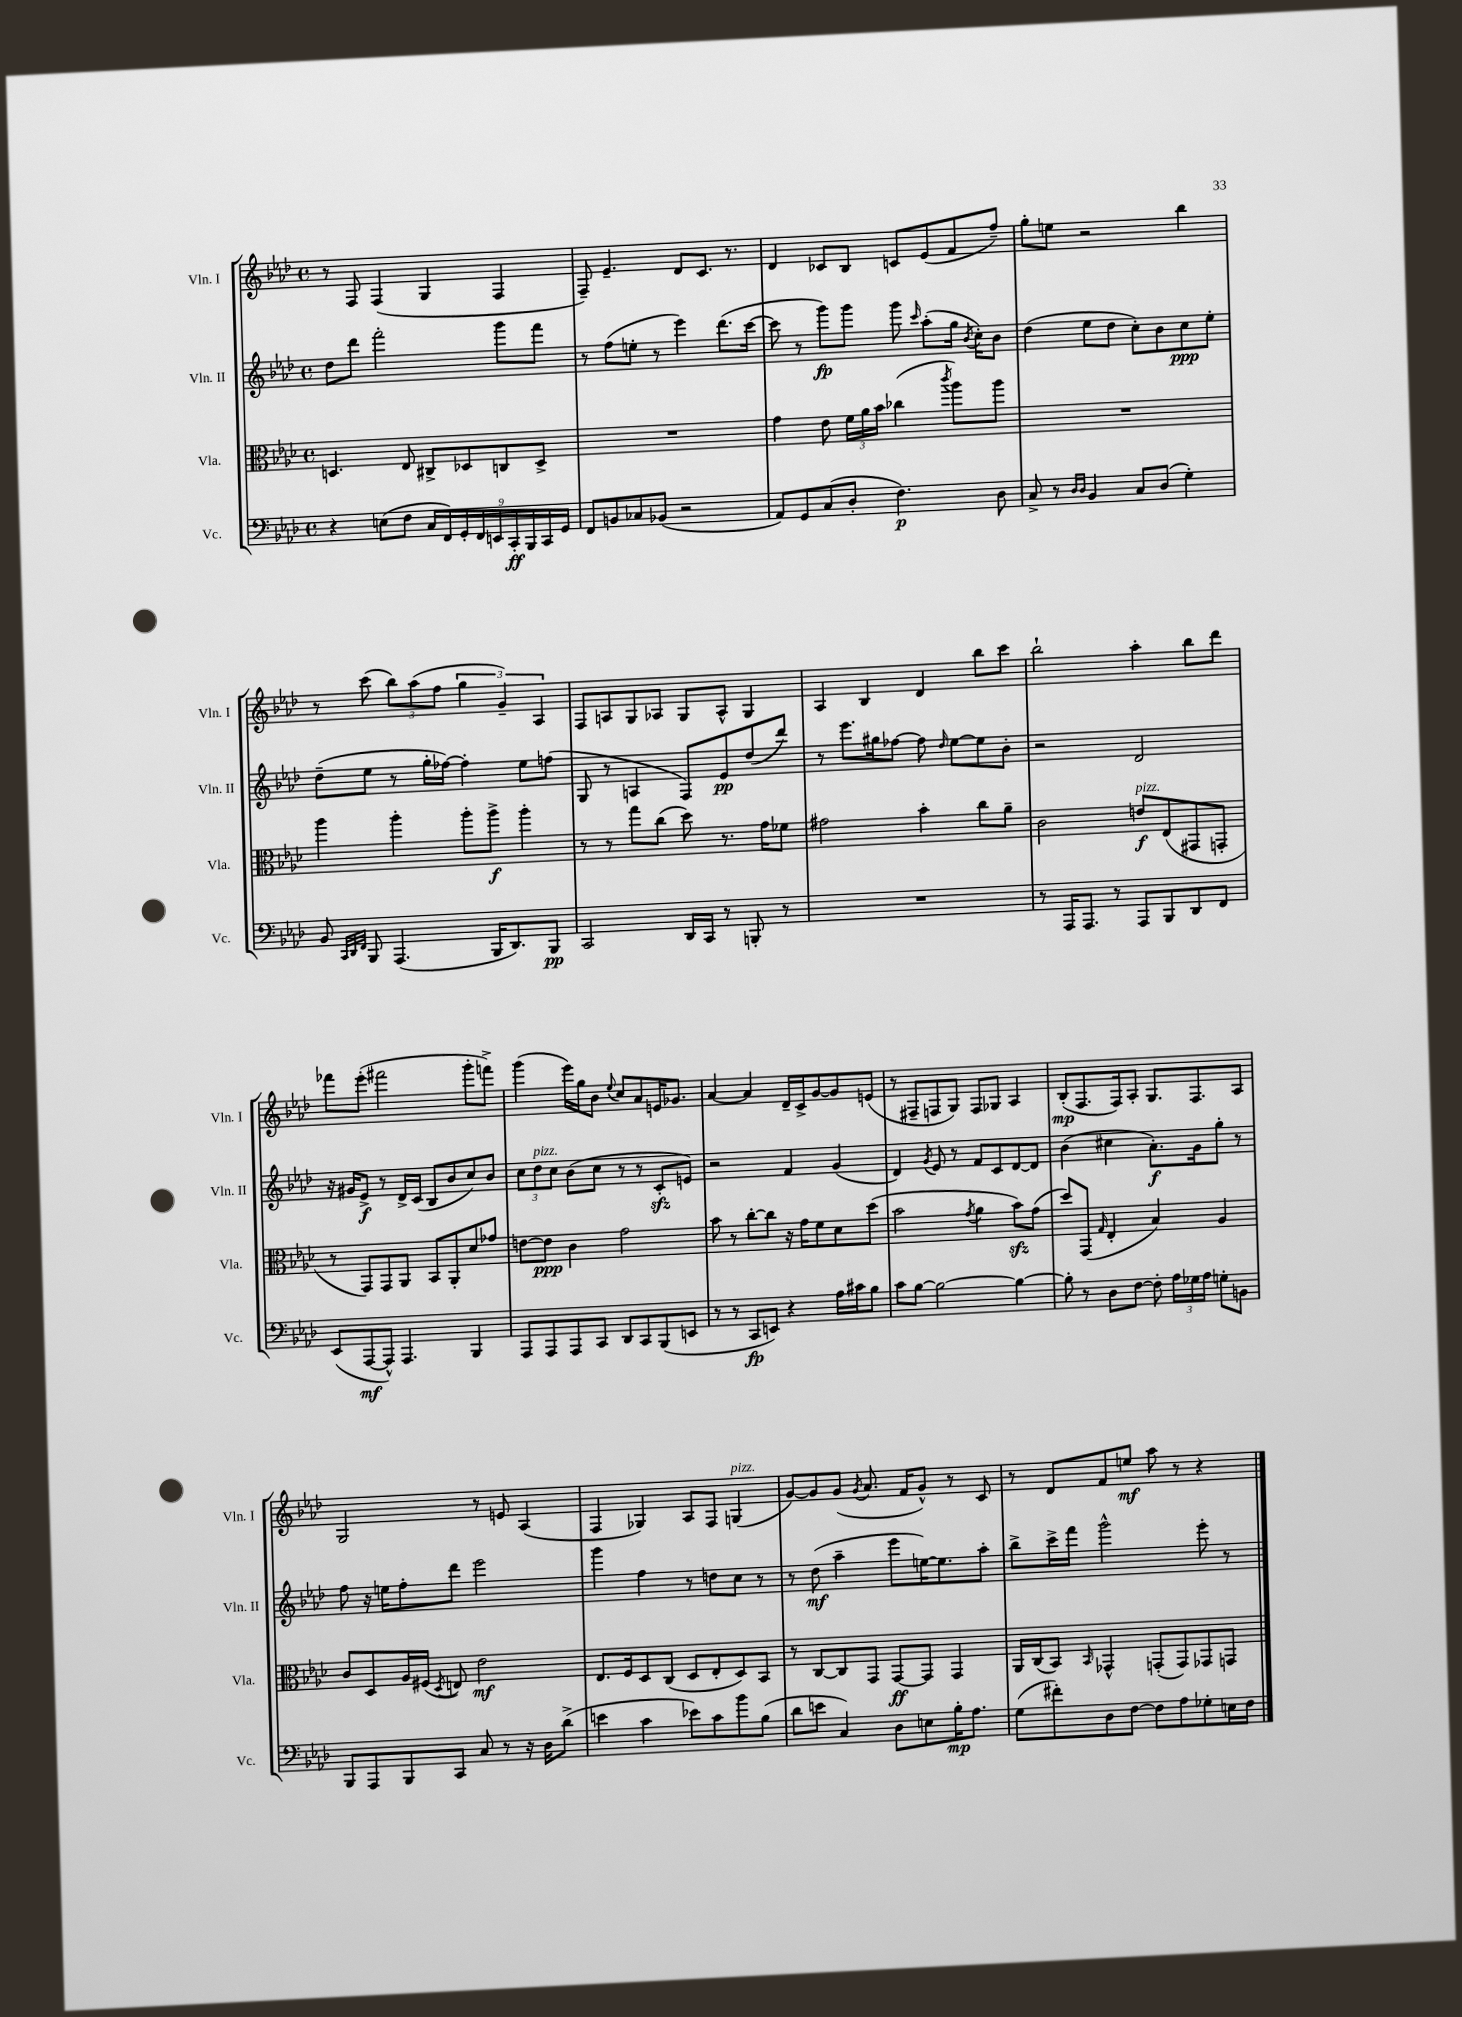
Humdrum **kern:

**kern	**dynam	**kern	**dynam	**kern	**dynam	**kern	**dynam
*part4	*part4	*part3	*part3	*part2	*part2	*part1	*part1
*staff4	*staff4	*staff3	*staff3	*staff2	*staff2	*staff1	*staff1
*I"Vc.	*	*I"Vla.	*	*I"Vln. II	*	*I"Vln. I	*
*I'Vc.	*	*I'Vla.	*	*I'Vln. II	*	*I'Vln. I	*
*clefF4	*	*clefC3	*	*clefG2	*	*clefG2	*
*k[b-e-a-d-]	*	*k[b-e-a-d-]	*	*k[b-e-a-d-]	*	*k[b-e-a-d-]	*
*M4/4	*	*M4/4	*	*M4/4	*	*M4/4	*
*met(c)	*	*met(c)	*	*met(c)	*	*met(c)	*
=75	=75	=75	=75	=75	=75	=75	=75
4r	.	4.Dn/	.	8dd-\L	.	8r	.
.	.	.	.	8ddd-\J	.	8F/	.
(8En\L	.	.	.	2fff'\	.	(4F/	.
8F\J	.	8E-/	.	.	.	.	.
18C/LL	.	8C#X^/L	.	.	.	4G/	.
18FF/)	.	.	.	.	.	.	.
18GG'/	.	.	.	.	.	.	.
.	.	8D-X/	.	.	.	.	.
18FF/	.	.	.	.	.	.	.
18EEn/	.	.	.	.	.	.	.
.	.	8Cn/	.	8ggg\L	.	4F/	.
18CC'/	ff	.	.	.	.	.	.
18BBB-/	.	.	.	.	.	.	.
.	.	8D-^/J	.	8fff\J	.	.	.
18CC/	.	.	.	.	.	.	.
18GG/JJ	.	.	.	.	.	.	.
=76	=76	=76	=76	=76	=76	=76	=76
8FF/L	.	1r	.	8r	.	8F~/)	.
8BBn/	.	.	.	(8ff\L	.	4.e-~/	.
8C-X/	.	.	.	8een'\J	.	.	.
(8BB-X/J	.	.	.	8r	.	.	.
2r	.	.	.	4eee-\)	.	8d-/L	.
.	.	.	.	.	.	8.c/J	.
.	.	.	.	(8.ddd-\L	.	.	.
.	.	.	.	.	.	8.r	.
.	.	.	.	[16ccc\Jk	.	.	.
=77	=77	=77	=77	=77	=77	=77	=77
8AA-/L)	.	4g\	.	8ccc\]	.	4d-/	.
8GG/	.	.	.	8r	.	.	.
(8C/	.	8e-\	.	8ggg\L)	fp	8c-X/L	.
8D-'/J	.	24f\LL	.	8ggg\J	.	8B-/J	.
.	.	24a-\	.	.	.	.	.
.	.	24b-\JJ	.	.	.	.	.
4.F\)	p	(4cc-X\	.	8ggg\	.	8cn/L	.
.	.	.	.	16qqccc/	.	.	.
.	.	.	.	(8aa-'\L	.	(8e-/	.
.	.	8qccc/	.	.	.	.	.
.	.	8aa-\L)	.	16gg\Jk	.	8f/	.
.	.	.	.	8qb-/	.	.	.
.	.	.	.	16cc'\KL)	.	.	.
8D-\	.	8aa-\J	.	8b-\J	.	8ff~/J)	.
=78	=78	=78	=78	=78	=78	=78	=78
8C^/	.	1r	.	(4dd-\	.	8gg'\L	.
8r	.	.	.	.	.	8een\J	.
16qqD-/LL	.	.	.	.	.	.	.
16qqD-/JJ	.	.	.	.	.	.	.
4BB-/	.	.	.	8ee-\L	.	2r	.
.	.	.	.	8dd-\J	.	.	.
8C/L	.	.	.	8cc'\L)	.	.	.
(8D-/J	.	.	.	8b-\	.	.	.
4G'\)	.	.	.	8cc\	ppp	4bb-\	.
.	.	.	.	8ee-'\J	.	.	.
!!LO:LB:g=z
=79	=79	=79	=79	=79	=79	=79	=79
8BB-/	.	4aa-\	.	(8dd-~\L	.	8r	.
32qqCC/LLL	.	.	.	.	.	.	.
32qqDD-/	.	.	.	.	.	.	.
32qqFF/JJJ	.	.	.	.	.	.	.
8BBB-/	.	.	.	8ee-\J	.	(8ccc\	.
(4.AAA-/	.	4aa-'\	.	8r	.	12bb-\L)	.
.	.	.	.	.	.	(12aa-\	.
.	.	.	.	16gg'\LL	.	.	.
.	.	.	.	.	.	12ff\J	.
.	.	.	.	[16ff-X\JJ)	.	.	.
.	.	8aa-'\L	.	4ff-'\]	.	6gg\	.
16BBB-/KL	.	8aa-^\J	f	.	.	.	.
.	.	.	.	.	.	6g~/)	.
8.DD-/)	.	.	.	.	.	.	.
.	.	4aa-'\	.	8ee-\L	.	.	.
.	.	.	.	.	.	6A-/	.
8BBB-/J	pp	.	.	(8ffn\J	.	.	.
=80	=80	=80	=80	=80	=80	=80	=80
2CC/	.	8r	.	8G/	.	8F/L	.
.	.	8r	.	8r	.	8An/	.
.	.	8gg\L	.	4An/	.	8G/	.
.	.	(8cc\J	.	.	.	8A-X/J	.
16DD-/LL	.	8dd-\)	.	8F/L)	.	8G/L	.
16CC/JJ	.	.	.	.	.	.	.
8r	.	8.r	.	8e-/	pp	8A-^^/J	.
8BBBn'/	.	.	.	(8dd-/	.	4G/	.
.	.	16g\KL	.	.	.	.	.
8r	.	8f-X\J	.	8ddd-/J)	.	.	.
=81	=81	=81	=81	=81	=81	=81	=81
1r	.	2g#X\	.	8r	.	4A-/	.
.	.	.	.	8.eee-\L	.	.	.
.	.	.	.	.	.	4B-/	.
.	.	.	.	16gg#X\k	.	.	.
.	.	.	.	[8ff-X\J	.	.	.
.	.	4b-'\	.	8ff-\]	.	4d-/	.
.	.	.	.	16qqdd-/	.	.	.
.	.	.	.	[8ee-\L	.	.	.
.	.	8cc\L	.	8ee-\]	.	8bb-\L	.
.	.	8a-~\J	.	8b-'\J	.	8ccc\J	.
=82	=82	=82	=82	=82	=82	=82	=82
8r	.	2c\	.	2r	.	2bb-`\	.
16AAA-/KL	.	.	.	.	.	.	.
8.AAA-/J	.	.	.	.	.	.	.
8r	.	.	.	.	.	.	.
!	!	!LO:TX:a:i:t=pizz.	!	!	!	!	!
8AAA-/L	.	8en/L	f	2d-/	.	4aa-'\	.
8BBB-/	.	(8E-/	.	.	.	.	.
8DD-/	.	8GG#X/	.	.	.	8bb-\L	.
8FF/J	.	8GGn'/J	.	.	.	8ddd-\J	.
!!LO:LB:g=z
=83	=83	=83	=83	=83	=83	=83	=83
(8EE-/L	.	8r	.	16r	.	8fff-X\L	.
.	.	.	.	16g#X/KL	.	.	.
[8AAA-/	mf	8GG/L)	.	8e-^/J	f	(8eee-'\J	.
8AAA-^^/J])	.	8GG/	.	8r	.	2fff#X\	.
4.AAA-/	.	8AA-/J	.	16d-^/LL	.	.	.
.	.	.	.	(16c/JJ	.	.	.
.	.	8BB-/L	.	8B-/L	.	.	.
.	.	8AA-'/	.	8b-/	.	.	.
4BBB-/	.	8d-/	.	8cc/)	.	8ggg'\L	.
.	.	8g-X/J	.	8b-/J	.	8fffn^\J)	.
=84	=84	=84	=84	=84	=84	=84	=84
8AAA-/L	.	[8en\L	.	12cc\L	.	(4ggg\	.
!	!	!	!	!LO:TX:a:i:t=pizz.	!	!	!
.	.	.	.	12dd-\	.	.	.
8AAA-/	.	8e\J]	ppp	.	.	.	.
.	.	.	.	12cc\J	.	.	.
8AAA-/	.	4c\	.	(8b-\L	.	16eee-\LL)	.
.	.	.	.	.	.	16gg\J	.
8CC/J	.	.	.	8cc\J	.	8b-\J	.
.	.	.	.	.	.	8qqee-/	.
8DD-/L	.	2g\	.	8r	.	8cc/L	.
8CC/	.	.	.	8r	.	8a-/	.
(8BBB-/	.	.	.	8czz'/L	.	16en/K	.
.	.	.	.	.	.	8.g-X/J	.
8EEn/J	.	.	.	8en/J)	.	.	.
=85	=85	=85	=85	=85	=85	=85	=85
8r	.	8b-\	.	2r	.	[4a-/	.
8r	.	8r	.	.	.	.	.
8CC/L	fp	[8cc'\L	.	.	.	4a-/]	.
8EEn/J)	.	8cc\J]	.	.	.	.	.
4r	.	16r	.	4f/	.	16d-~/LL	.
.	.	16g\KL	.	.	.	16c^/J	.
.	.	8f\	.	.	.	[8g/	.
16A-\LL	.	8d-\	.	(4g/	.	8g/]	.
16c#X\J	.	.	.	.	.	.	.
8B-\J	.	(8dd-\J	.	.	.	(8en/J	.
=86	=86	=86	=86	=86	=86	=86	=86
8c\L	.	2b-\	.	4d-/)	.	8r	.
[8B-\J	.	.	.	.	.	8F#X~/L	.
.	.	.	.	8qg/	.	.	.
2B-\_	.	.	.	8e-/	.	8Fn/	.
.	.	.	.	8r	.	8G/J)	.
.	.	8qg/	.	.	.	.	.
.	.	4a-\	.	8f/L	.	8F/L	.
.	.	.	.	8c/	.	8G-X/J	.
4B-\_	.	8b-zz\L)	.	[8d-/	.	4A-/	.
.	.	(8g\J	.	8d-/J]	.	.	.
=87	=87	=87	=87	=87	=87	=87	=87
8B-'\]	.	8dd-/L)	.	(4b-\	.	(8B-'/L	mp
8r	.	(8GG/J	.	.	.	8.F/	.
.	.	16qqG/	.	.	.	.	.
8D-\L	.	4E-'/	.	4cc#X\	.	.	.
.	.	.	.	.	.	16F/k)	.
[8F\J	.	.	.	.	.	8A-'/J	.
8F'\]	.	4B-/)	.	8.a-'\L)	f	8.G/L	.
24A-\LL	.	.	.	.	.	.	.
24G-X\	.	.	.	.	.	.	.
.	.	.	.	16g\k	.	8.F/	.
24A-\JJ	.	.	.	.	.	.	.
8Gn'\L	.	4A-/	.	8gg'\J	.	.	.
8BBn\J	.	.	.	8r	.	8A-/J	.
!!LO:LB:g=z
=88	=88	=88	=88	=88	=88	=88	=88
8BBB-/L	.	8c/L	.	8ff\	.	2G/	.
8AAA-/	.	8D-/	.	16r	.	.	.
.	.	.	.	16een\KL	.	.	.
8BBB-/	.	16A-/L	.	8ff'\	.	.	.
.	.	(16F#X/JJ	.	.	.	.	.
.	.	8qD-/	.	.	.	.	.
8CC/J	.	8En/)	.	8ddd-\J	.	.	.
8C/	.	2e-\	mf	2eee-\	.	8r	.
8r	.	.	.	.	.	8en/	.
16r	.	.	.	.	.	(4A-/	.
16D-\KL	.	.	.	.	.	.	.
(8d-^\J	.	.	.	.	.	.	.
=89	=89	=89	=89	=89	=89	=89	=89
4en\	.	8.E-/L	.	4ggg\	.	4F/	.
.	.	16F/k	.	.	.	.	.
4c\	.	8D-/	.	4ff\	.	4G-X/)	.
.	.	(8C/J	.	.	.	.	.
8e-X\L)	.	8D-/L	.	8r	.	8A-/L	.
8c\	.	8E-'/	.	8ddn\L	.	8F/J	.
!	!	!	!	!	!	!LO:TX:a:i:t=pizz.	!
8b-\	.	8D-/)	.	8cc\J	.	(4Gn/	.
(8B-\J	.	8BB-/J	.	8r	.	.	.
=90	=90	=90	=90	=90	=90	=90	=90
8d-\L	.	8r	.	8r	.	[8g/L)	.
8en\J	.	[8C/L	.	(8dd-\	mf	8g/]	.
4C/)	.	8C/]	.	4aa-~\	.	(8g/J	.
.	.	.	.	.	.	8qg/	.
.	.	8GG/J	.	.	.	8.a-/	.
8D-\L	.	[8GG/L	ff	8eee-\L	.	.	.
.	.	.	.	.	.	16f/KL	.
8En\	.	8GG/J]	.	[16een\K)	.	8g^^/J)	.
.	.	.	.	8.ee\]	.	.	.
16B-'\K	mp	4GG/	.	.	.	8r	.
8.A-\J	.	.	.	.	.	.	.
.	.	.	.	8aa-'\J	.	8c/	.
=91	=91	=91	=91	=91	=91	=91	=91
(8G\L	.	16AA-/LL	.	8bb-^\L	.	8r	.
.	.	(16C/J	.	.	.	.	.
8f#X'\)	.	8BB-/J)	.	16ccc^\L	.	8d-/L	.
.	.	.	.	16fff\JJ	.	.	.
.	.	16qqBB-/	.	.	.	.	.
8D-\	.	4GG-X^^/	.	2ggg^^\	.	8f/	.
[8F\J	.	.	.	.	.	8een/J	mf
8F\L]	.	(8GGn'/L	.	.	.	8aa-\	.
8A-\	.	8GG/)	.	.	.	8r	.
8G-X'\	.	8GG-X/	.	8eee-'\	.	4r	.
16En\L	.	8GGn/J	.	8r	.	.	.
16F\JJ	.	.	.	.	.	.	.
==	==	==	==	==	==	==	==
*-	*-	*-	*-	*-	*-	*-	*-
